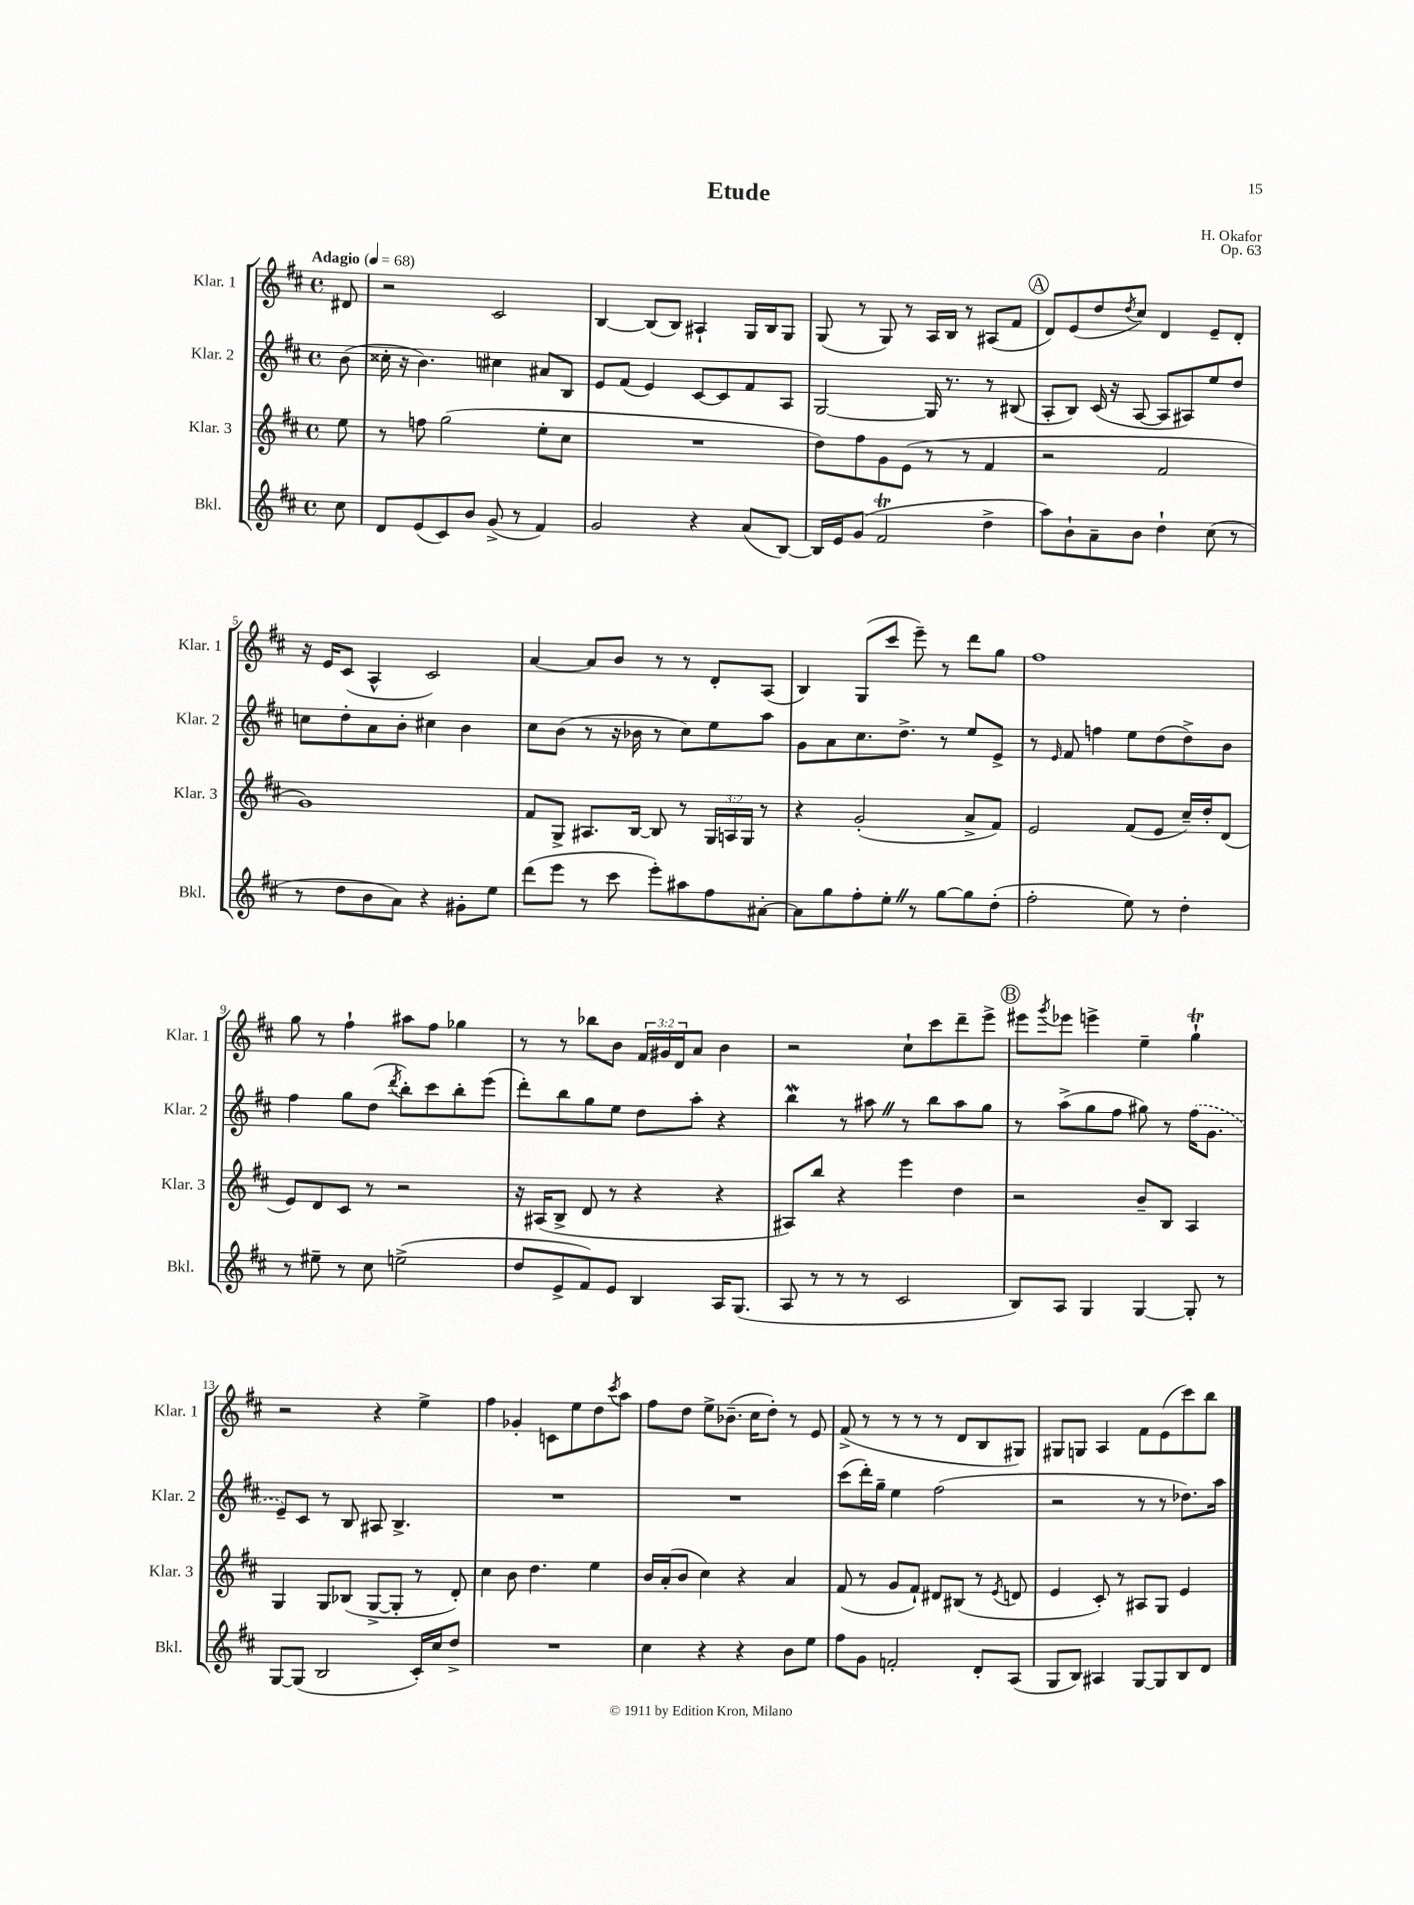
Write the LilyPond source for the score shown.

\header { title = "Etude" composer = "H. Okafor" opus = "Op. 63" }
<<
\new StaffGroup <<
\new Staff = "s0" \with { instrumentName = "Klar. 1" shortInstrumentName = "Klar. 1" } {
    \clef treble \key d \major \defaultTimeSignature \time 4/4 \override Staff.TupletNumber.text = #tuplet-number::calc-fraction-text \partial 8 \tempo "Adagio" 4 = 68
    dis'8 |
    r2 cis'2 |
    b4~ b8( b8) ais4-! g16 b16 g8 |
    g8( r8 g8) r8 a16 b16 r8 ais8( fis'8 |
    \mark \markup { \circle "A" } d'8) e'8( d''8 \acciaccatura { d''8 } cis''8) d'4 e'8-- d'8-. |
    r16 e'16 cis'8( a4-^ cis'2) |
    a'4~ a'8 b'8 r8 r8 d'8-. a8( |
    b4) g8( cis'''8 e'''8--) r8 d'''8 g''8 |
    fis''1 |
    g''8 r8 fis''4-! ais''8 fis''8 ges''4 |
    r8 r8 bes''8 b'8 \tuplet 3/2 { fis'16 gis'16 d'16 } a'8 b'4 |
    r2 cis''8-! cis'''8 d'''8-- e'''8-> |
    \mark \markup { \circle "B" } eis'''8 \acciaccatura { g'''8 } ees'''8 e'''4-> e''4-- g''4-!\trill |
    r2 r4 e''4-> |
    fis''4 ges'4-. c'8 e''8 d''8 \acciaccatura { cis'''8 } a''8 |
    fis''8 d''8 e''8-> bes'8.--( cis''16 d''8-.) r8 e'8 |
    fis'8->( r8 r8 r8 r8 d'8 b8 gis8) |
    gis8 g8 a4 fis'8 e'8( cis'''8) b''8 \bar "|." |
}
\new Staff = "s1" \with { instrumentName = "Klar. 2" shortInstrumentName = "Klar. 2" } {
    \clef treble \key d \major \defaultTimeSignature \time 4/4 \partial 8
    b'8( |
    cisis''16-. r16 b'4.) cis''4 ais'8 b8 |
    e'8 fis'8( e'4) cis'8~ cis'8 fis'8 a8 |
    g2~ g16 r8. r8 bis8( |
    \mark \markup { \circle "A" } a8-. b8) cis'16( r16 a8~ a8 ais8) e''8 d''8 |
    c''8 d''8-. a'8 b'8-. cis''4 b'4 |
    cis''8 b'8( r8 r16 bes'16 r8 cis''8) e''8 a''8 |
    g'8 a'8 cis''8. d''8.-> r8 e''8 e'8-> |
    r8 \grace { e'16 } fis'8 f''4 e''8 d''8( d''8->) b'8 |
    fis''4 g''8 d''8( \acciaccatura { d'''8 } b''8-.) cis'''8 b''8-. e'''8( |
    d'''8-.) b''8 g''8 e''8 d''8 a''8-. r4 |
    b''4\mordent r8 ais''8 \once \override BreathingSign.text = \markup { \musicglyph "scripts.caesura.straight" } \breathe r8 b''8 ais''8 g''8 |
    \mark \markup { \circle "B" } r8 a''8->( g''8 fis''8 gis''8) r8 \once \slurDashed fis''16( g'8. |
    e'8--) cis'8 r8 b8 ais8 b4.-> |
    R1 |
    R1 |
    cis'''8( d'''16-.) g''16-- e''4 fis''2( |
    r2 r8 r8 des''8.) a''16 \bar "|." |
}
\new Staff = "s2" \with { instrumentName = "Klar. 3" shortInstrumentName = "Klar. 3" } {
    \clef treble \key d \major \defaultTimeSignature \time 4/4 \override Staff.TupletNumber.text = #tuplet-number::calc-fraction-text \partial 8
    e''8 |
    r8 f''8 g''2( e''8-. cis''8 |
    R1 |
    d''8) fis''8 g'8 e'8( r8 r8 fis'4 |
    \mark \markup { \circle "A" } r2 fis'2 |
    g'1) |
    fis'8 g8-> ais8. b16~ b8 r8 \tuplet 3/2 { g16 a16 g16 } r8 |
    r4 g'2-.( a'8-> fis'8) |
    e'2 fis'8( e'8 cis''16--) d''16-. d'8( |
    e'8) d'8 cis'8 r8 r2 |
    r16 ais16( b8-> d'8 r8 r4 r4 |
    ais8) b''8 r4 e'''4 d''4 |
    \mark \markup { \circle "B" } r2 b'8-- b8 a4 |
    g4 g8 bes8( g8~-> g8-. r8 d'8-.) |
    cis''4 b'8 d''4. e''4 |
    b'16 a'16-.( b'8 cis''4) r4 a'4 |
    fis'8( r8 g'8 fis'8-!) dis'8 bis8( r8 \acciaccatura { e'8 } d'8 |
    e'4 cis'8-.) r8 ais8 g8 e'4 \bar "|." |
}
\new Staff = "s3" \with { instrumentName = "Bkl." shortInstrumentName = "Bkl." } {
    \clef treble \key d \major \defaultTimeSignature \time 4/4 \partial 8
    cis''8 |
    d'8 e'8( cis'8) b'8 g'8->( r8 fis'4) |
    g'2 r4 a'8( b8~) |
    b16 e'16 g'8( fis'2\trill d''4-> |
    \mark \markup { \circle "A" } a''8) b'8-! a'8-- b'8 d''4-! cis''8( r8 |
    r8 d''8 b'8 a'8) r4 gis'8-. e''8 |
    d'''8( e'''8 r8 cis'''8 e'''8-.) ais''8 fis''8 ais'8~-. |
    ais'8 g''8 fis''8-. e''8-. \once \override BreathingSign.text = \markup { \musicglyph "scripts.caesura.straight" } \breathe r8 g''8~ g''8 d''8-.( |
    fis''2-. e''8) r8 d''4-. |
    r8 eis''8-- r8 cis''8 e''2->( |
    d''8 e'8-> fis'8) e'8 b4 a16 g8.( |
    a8 r8 r8 r8 cis'2 |
    \mark \markup { \circle "B" } b8) a8 g4 g4~ g8-. r8 |
    g8~ g8( b2 cis'16-.) cis''16 d''8-> |
    R1 |
    cis''4 r4 r4 b'8 e''8 |
    fis''8 g'8 f'2-. d'8-. a8( |
    g8 b8) ais4 g8~ g8 b8 d'8 \bar "|." |
}
>>
>>
